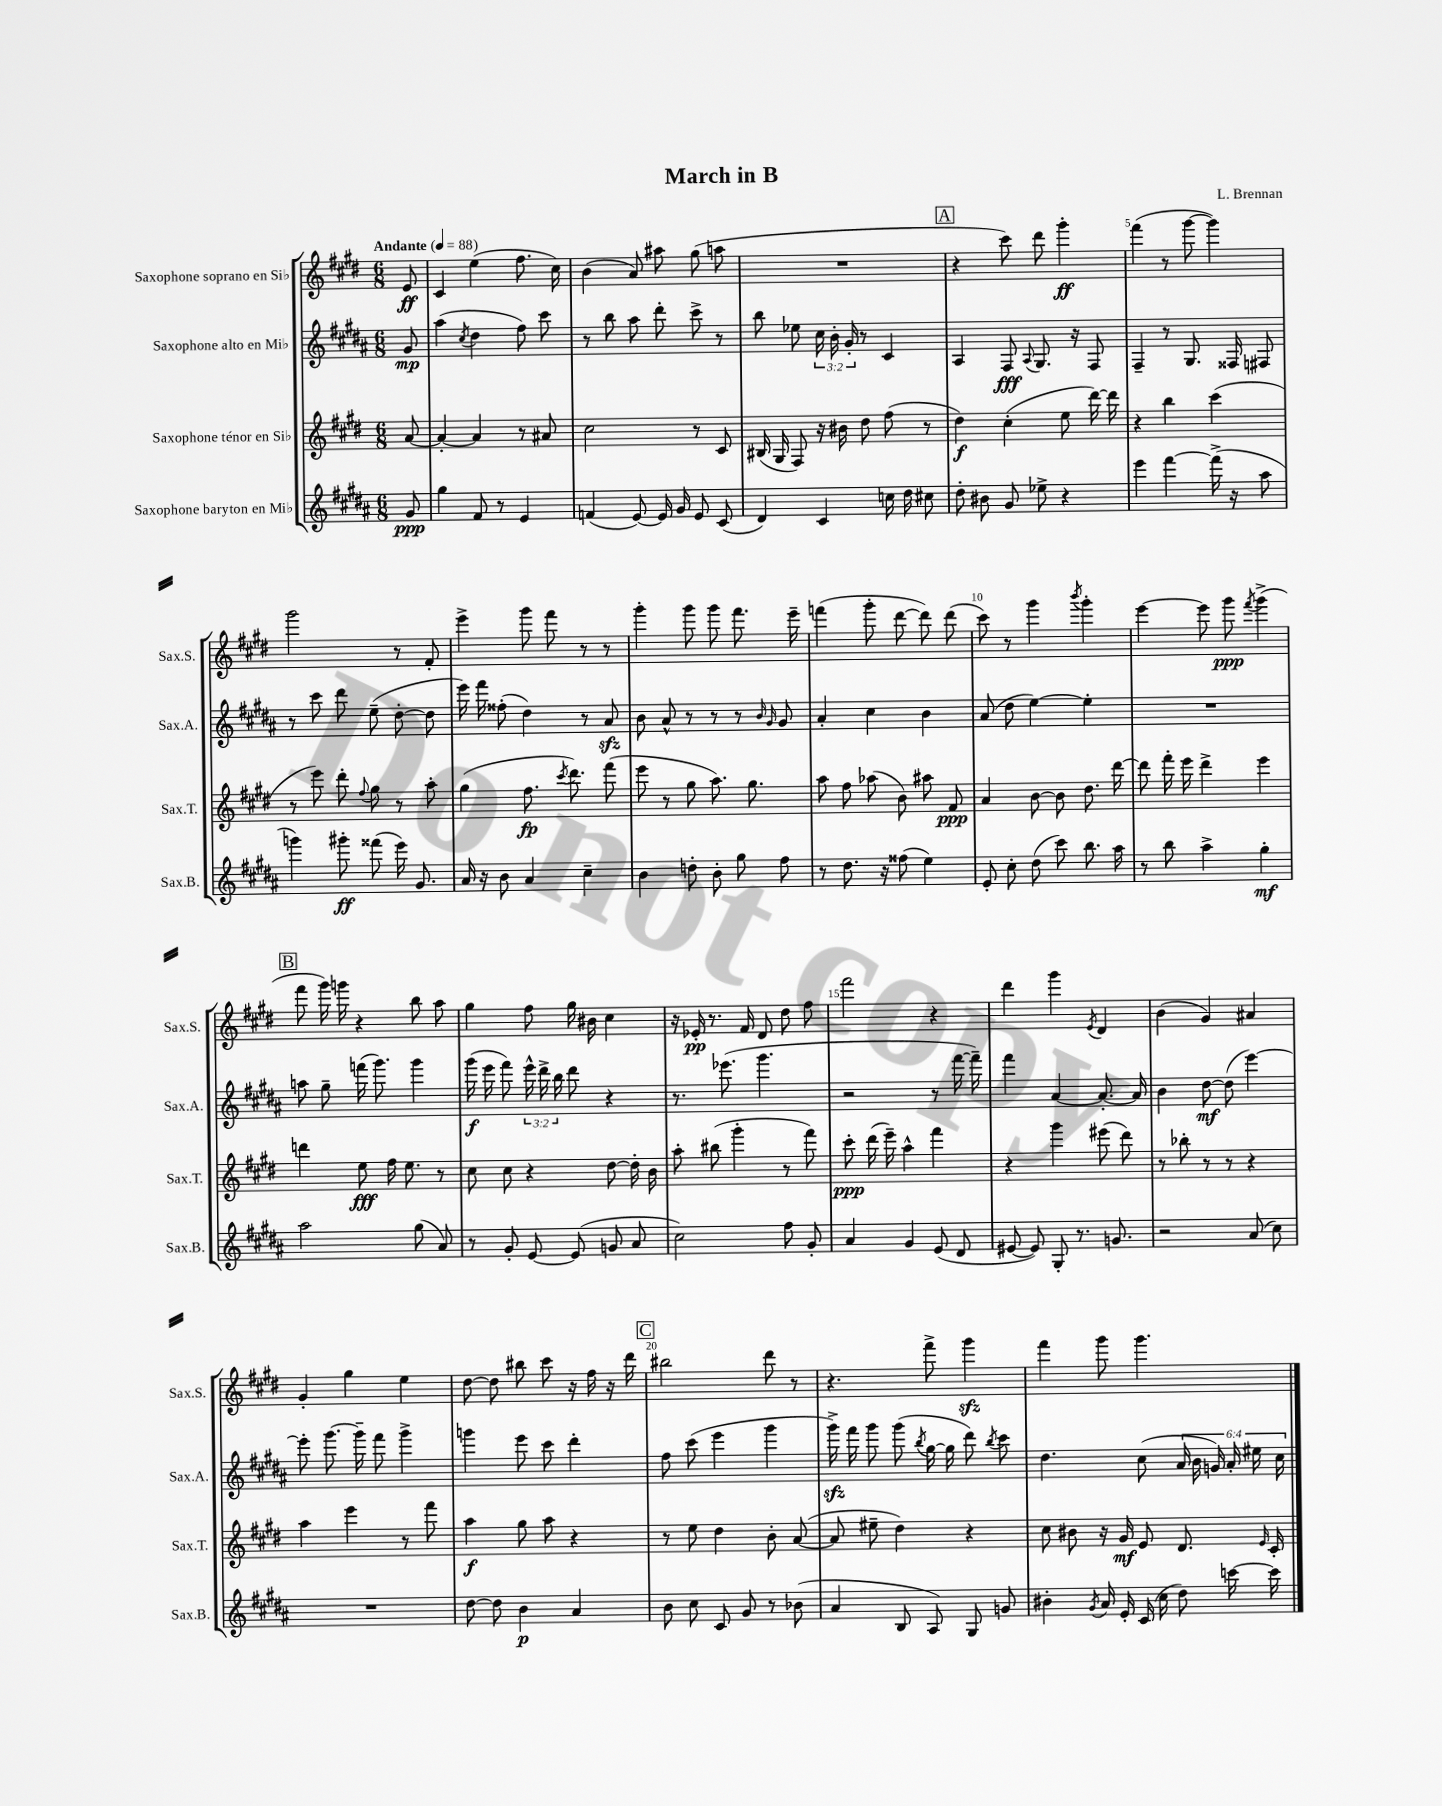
\header { title = "March in B" composer = "L. Brennan" }
<<
\new StaffGroup <<
\new Staff = "s0" \with { instrumentName = "Saxophone soprano en Sib" shortInstrumentName = "Sax.S." } {
    \clef treble \key e \major \numericTimeSignature \time 6/8 \partial 8 \tempo "Andante" 4 = 88
    \autoBeamOff e'8\ff |
    cis'4 e''4( fis''8. cis''16) |
    b'4( a'8) ais''8 gis''8( a''8 |
    R2. |
    \mark \markup { \box "A" } r4 cis'''8) dis'''8 gis'''4-.\ff |
    fis'''4( r8 gis'''8~ gis'''4) |
    gis'''2 r8 fis'8-. |
    e'''4-> gis'''8 fis'''8 r8 r8 |
    gis'''4-. gis'''8 gis'''8 fis'''8. e'''16-- |
    f'''4( gis'''8-. dis'''8~ dis'''8) dis'''8( |
    cis'''8) r8 gis'''4 \acciaccatura { b'''8 } gis'''4-. |
    e'''4~ e'''8 gis'''8\ppp \acciaccatura { fis'''8 } gis'''4->( |
    \mark \markup { \box "B" } fis'''8 gis'''16) g'''16 r4 b''8 a''8 |
    gis''4 fis''8 gis''16 bis'16 cis''4 |
    r16 ees'16-.\pp r8. fis'16 dis'8 dis''8 fis''8 |
    fis'''2 r4 |
    dis'''4 gis'''4 \acciaccatura { e'8 } dis'4 |
    b'4( gis'4) ais'4 |
    gis'4-. gis''4 e''4 |
    dis''8~ dis''8 bis''8 cis'''8 r16 fis''16 r16 dis'''16 |
    \mark \markup { \box "C" } bis''2 dis'''8 r8 |
    r4. fis'''8-> gis'''4\sfz |
    fis'''4 gis'''8 gis'''4. \bar "|." |
}
\new Staff = "s1" \with { instrumentName = "Saxophone alto en Mib" shortInstrumentName = "Sax.A." } {
    \clef treble \key b \major \numericTimeSignature \time 6/8 \override Staff.TupletNumber.text = #tuplet-number::calc-fraction-text \partial 8
    \autoBeamOff gis'8\mp |
    ais''4( \acciaccatura { cis''8 } dis''4 fis''8) cis'''8 |
    r8 b''8 ais''8 dis'''8-. cis'''8-> r8 |
    b''8 ees''8 \tuplet 3/2 { cis''16 b'16-. gis'16-. } r8 cis'4 |
    \mark \markup { \box "A" } ais4 fis8\fff \appoggiatura { ais8 } gis8. r16 fis8 |
    fis4-- r8 gis8. fisis16 fis8 |
    r8 cis'''8 dis'''8 e''8--( dis''8~-. dis''8 |
    e'''16) fis'''16 fisis''8-.( dis''4) r8 ais'8\sfz |
    b'8 ais'8-^ r8 r8 r8 \grace { b'16 gis'16 } gis'8 |
    ais'4-. cis''4 b'4 |
    ais'8( dis''8 e''4~) e''4-. |
    R2. |
    \mark \markup { \box "B" } a''8 gis''8-- f'''16( gis'''8.) gis'''4 |
    gis'''16\f( e'''16 fis'''8) \tuplet 3/2 { e'''16-^ dis'''16-> b''16 } dis'''8 r4 |
    r8. ees'''8.( gis'''4. |
    r2 r8 fis'''16~ fis'''16--) |
    fis'''4 ais'4~ ais'8.~-. ais'16 |
    b'4 dis''8~\mf dis''8( e'''4~) |
    e'''8-. gis'''8.~ gis'''16-- fis'''8 gis'''4-> |
    g'''4 e'''8 cis'''8 dis'''4-. |
    \mark \markup { \box "C" } fis''8 cis'''8( e'''4 gis'''4 |
    gis'''16->\sfz) fis'''16 gis'''8 gis'''8( \acciaccatura { b''8 } gis''16~ gis''16 dis'''8) \acciaccatura { b''8 } cis'''8 |
    dis''4. cis''8( \tuplet 6/4 { ais'16 b'16 g'16) ais'16-. eis''16 cis''16 } \bar "|." |
}
\new Staff = "s2" \with { instrumentName = "Saxophone ténor en Sib" shortInstrumentName = "Sax.T." } {
    \clef treble \key e \major \numericTimeSignature \time 6/8 \partial 8
    \autoBeamOff a'8~ |
    a'4~-. a'4 r8 ais'8 |
    cis''2 r8 cis'8 |
    bis16( gis16 fis8) r16 bis'16 dis''8 fis''8( r8 |
    \mark \markup { \box "A" } dis''4\f) cis''4-.( e''8 dis'''16~) dis'''16 |
    r4 b''4 cis'''4( |
    r8 e'''8) dis'''8-. \appoggiatura { fis''8 } gis''8 r8 a''8-. |
    gis''4( fis''8.\fp \acciaccatura { cis'''8 } dis'''8.) fis'''8( |
    e'''8 r8 gis''8 a''8.) gis''8. |
    a''8 fis''8 aes''8( b'8) ais''8 fis'8\ppp |
    a'4 b'8~ b'8 dis''8. dis'''16~ |
    dis'''8 fis'''16-. e'''16 dis'''4-> e'''4 |
    \mark \markup { \box "B" } d'''4 e''8\fff fis''16 e''8. r8 |
    cis''8 cis''8 r4 dis''8~ dis''16-. b'16 |
    a''8-. bis''8( gis'''4-. r8 fis'''8) |
    cis'''8-.\ppp dis'''16( e'''16--) a''4-^ fis'''4 |
    r4 gis'''4 eis'''8( dis'''8) |
    r8 bes''8-. r8 r8 r4 |
    a''4 e'''4 r8 fis'''8 |
    a''4\f gis''8 a''8 r4 |
    \mark \markup { \box "C" } r8 e''8 dis''4 b'8-. a'8~( |
    a'8 eis''8-- dis''4) r4 |
    cis''8 bis'8 r16 gis'16\mf e'8 dis'8. \grace { e'16 } cis'16-. \bar "|." |
}
\new Staff = "s3" \with { instrumentName = "Saxophone baryton en Mib" shortInstrumentName = "Sax.B." } {
    \clef treble \key b \major \numericTimeSignature \time 6/8 \partial 8
    \autoBeamOff gis'8\ppp |
    gis''4 fis'8 r8 e'4 |
    f'4( e'8~) e'16 gis'16 e'8 cis'8( |
    dis'4) cis'4 c''16 dis''16 cis''8 |
    \mark \markup { \box "A" } dis''8-. bis'8 gis'8 ees''8-> r4 |
    e'''4 fis'''4~ fis'''16->( r16 ais''8 |
    g'''4) gis'''8-.\ff fisis'''8( e'''16) gis'8. |
    ais'16 r16 b'8 ais'4 cis''4-- |
    b'4 d''8-. b'8-. gis''8 fis''8 |
    r8 dis''8. r16 fisis''8( e''4) |
    e'8-. cis''8-. dis''8( cis'''8) b''8. ais''16 |
    r8 b''8 ais''4-> gis''4-.\mf |
    \mark \markup { \box "B" } ais''2 gis''8( ais'8) |
    r8 gis'8-. e'8~ e'8( g'8 ais'8 |
    cis''2) fis''8 gis'8-. |
    ais'4 gis'4 e'8( dis'8 |
    eis'8~ eis'8) gis8-. r8. g'8. |
    r2 ais'8( cis''8) |
    R2. |
    dis''8~ dis''8 b'4\p ais'4 |
    \mark \markup { \box "C" } b'8 cis''8 cis'8 gis'8 r8 bes'8( |
    ais'4 b8 ais8) gis8 g'8 |
    bis'4-. \acciaccatura { gis'8 } ais'16 e'16-. cis'16( cis''16 dis''8) c'''16~ c'''16 \bar "|." |
}
>>
>>
\layout { \context { \Score \override BarNumber.break-visibility = ##(#f #t #t) barNumberVisibility = #(every-nth-bar-number-visible 5) } }
